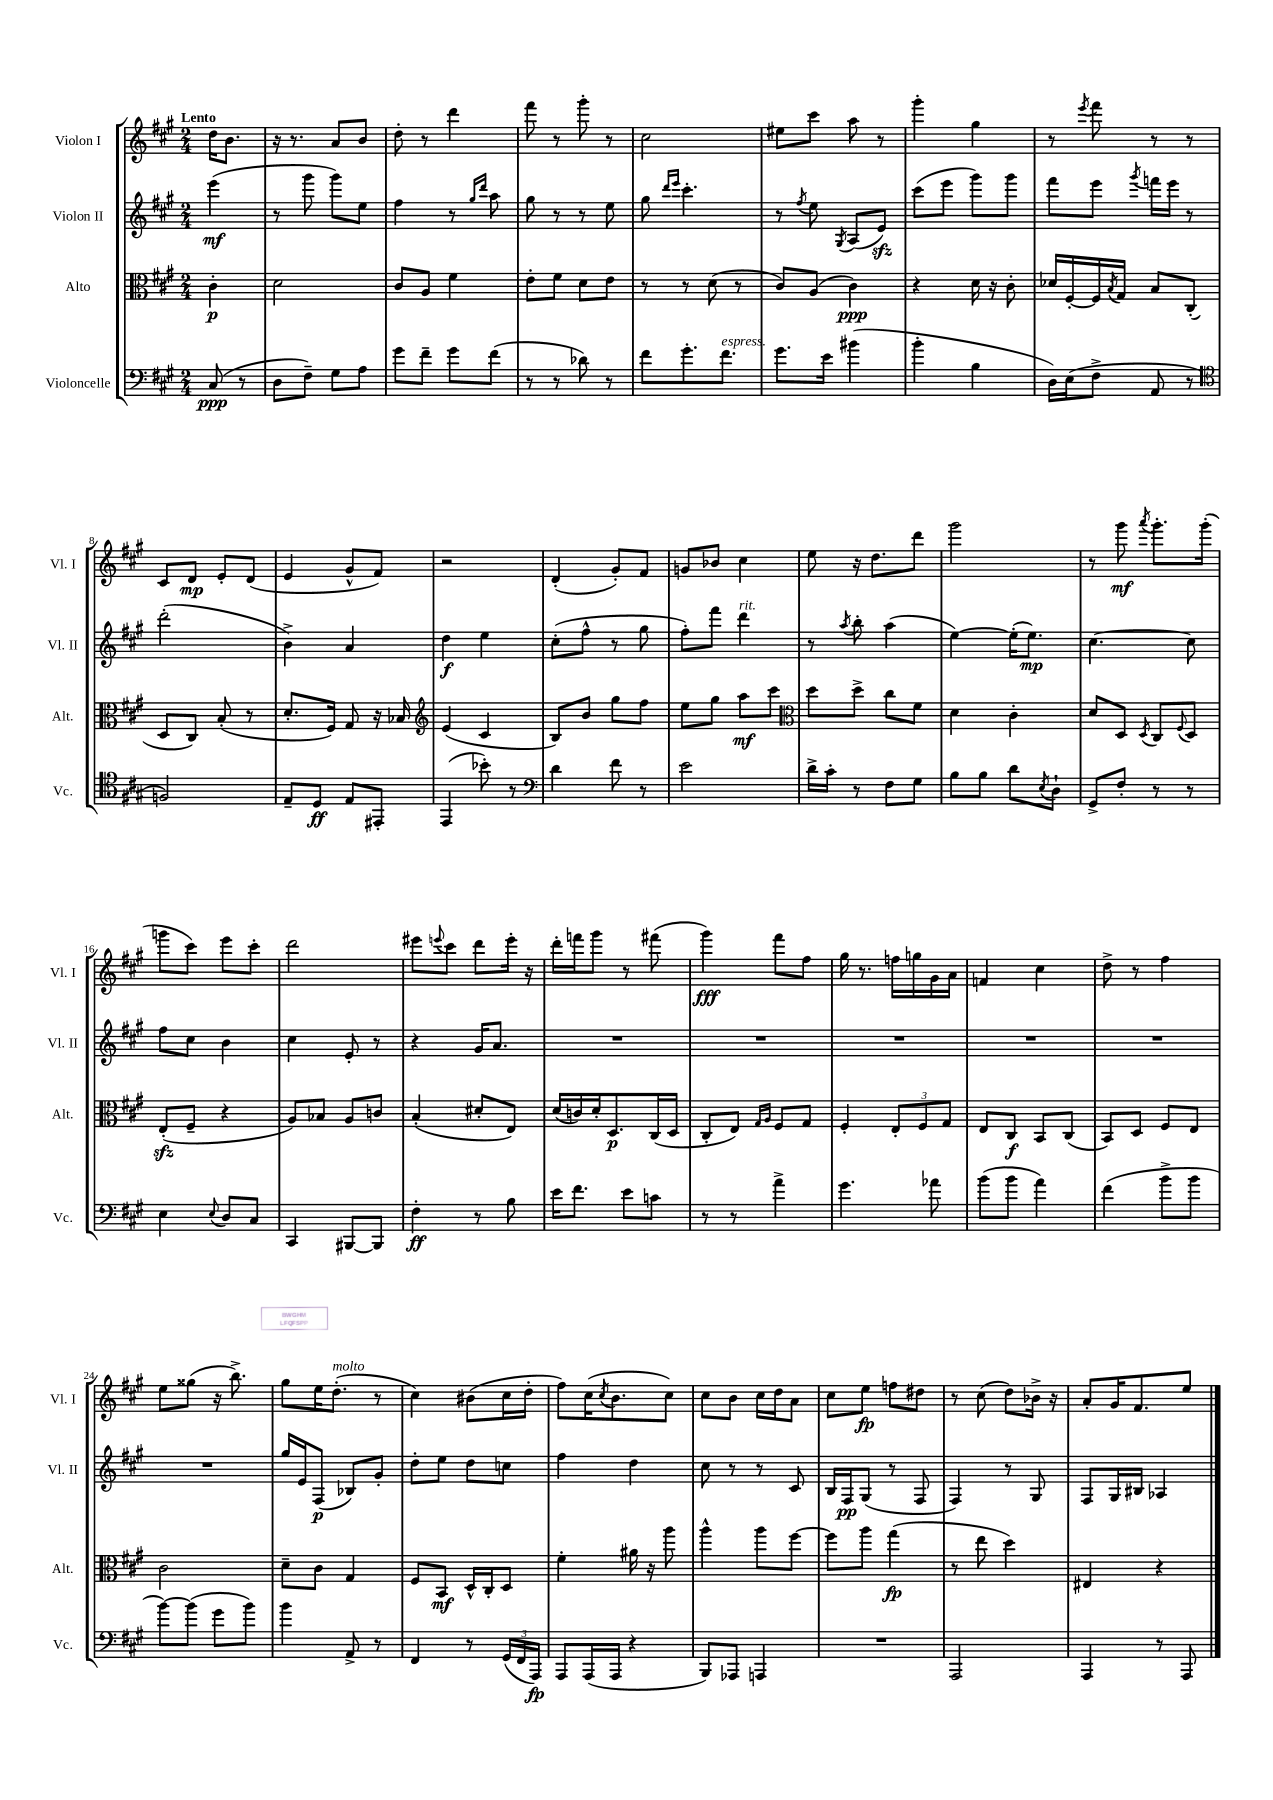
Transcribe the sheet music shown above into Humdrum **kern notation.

**kern	**kern	**kern	**kern
*staff4	*staff3	*staff2	*staff1
*clefF4	*clefC3	*clefG2	*clefG2
*k[f#c#g#]	*k[f#c#g#]	*k[f#c#g#]	*k[f#c#g#]
*M2/4	*M2/4	*M2/4	*M2/4
(8C#	4c#'	(4eee	16dd
.	.	.	8.b
8r	.	.	.
=	=	=	=
8D	2d	8r	16r
.	.	.	8.r
8F#~)	.	8ggg#	.
8G#	.	8ggg#)	8a
8A	.	8ee	8b
=	=	=	=
8g#	8c#	4ff#	8dd'
8f#~	8A	.	8r
8g#	4f#	8r	4ddd
.	.	16qqgg#	.
.	.	16qqddd	.
(8f#	.	8aa	.
=	=	=	=
8r	8e'	8gg#	8fff#
8r	8f#	8r	8r
8d-)	8d	8r	8ggg#'
8r	8e	8ee	8r
=	=	=	=
8f#	8r	8gg#	2cc#
.	.	16qqddd	.
.	.	16qqeee	.
8.g#'	8r	4.ccc#'	.
.	(8d	.	.
8.f#	.	.	.
.	8r	.	.
=	=	=	=
8.g#	8c#)	8r	8ee#
.	.	8qff#	.
.	(8A	8ee	8ccc#
16e	.	.	.
.	.	8qG#	.
(4b#	4c#)	(8A	8aa
.	.	8e)	8r
=	=	=	=
4b'	4r	(8ccc#	4ggg#'
.	.	8eee	.
4B	16d	8ggg#)	4gg#
.	16r	.	.
.	8c#'	8ggg#	.
=	=	=	=
16D)	16d-	8fff#	8r
(16E	[16F#'	.	.
.	.	.	8qeee
8F#^	16F#]	8eee	8fff#
.	8qB	.	.
.	16G#	.	.
.	.	8qggg#	.
8AA	8B	16fff	8r
.	.	16eee	.
8r	(8C#'	8r	8r
=	=	=	=
*clefC4	*	*	*
2F)	8D	(2ddd'	8c#
.	8C#)	.	8d
.	(8B'	.	8e'
.	8r	.	(8d
=	=	=	=
8E~	8.d'	4b^)	4e
8D	.	.	.
.	16F#)	.	.
8E	8G#	4a	8g#^^
8EE#'	16r	.	8f#)
.	16B-	.	.
=	=	=	=
*	*clefG2	*	*
(4EE	(4e	4dd	2r
8b-')	4c#	4ee	.
8r	.	.	.
=	=	=	=
*clefF4	*	*	*
4d	8B)	(8cc#'	(4d'
.	8b	8ff#^^	.
8f#	8gg#	8r	8g#')
8r	8ff#	8gg#	8f#
=	=	=	=
2e	8ee	8ff#')	8g
.	8gg#	8fff#	8b-
.	8aa	4ddd	4cc#
.	8ccc#	.	.
=	=	=	=
*	*clefC3	*	*
16d^	8dd	8r	8ee
16c#'	.	.	.
.	.	8qaa	.
8r	8dd^	8bb'	16r
.	.	.	8.dd
8F#	8cc#	(4aa	.
8G#	8f#	.	8ddd
=	=	=	=
8B	4d	[4ee)	2ggg#
8B	.	.	.
8d	4c#'	(16ee']	.
.	.	8.ee)	.
8qE	.	.	.
8D`	.	.	.
=	=	=	=
8GG#^	8d	[4.cc#	8r
8F#'	8D	.	8ggg#
.	8qD	.	8qaaa
8r	8C#	.	8.ggg#'
.	8qqF#	.	.
8r	8D	8cc#]	.
.	.	.	(16ggg#'
=	=	=	=
4E	(8E'	8ff#	8ggg
.	8F#~	8cc#	8ccc#)
8qqE	.	.	.
8D	4r	4b	8eee
8C#	.	.	8ccc#'
=	=	=	=
4CC#	8A)	4cc#	2ddd
.	8B-	.	.
[8BBB#	8A	8e'	.
8BBB#]	8c	8r	.
=	=	=	=
4F#'	(4B'	4r	8eee#
.	.	.	8qqeee
.	.	.	8ccc#
8r	8d#'	16g#	8ddd
.	.	8.a	.
8B	8E)	.	16eee'
.	.	.	16r
=	=	=	=
16e	(16d	2r	16ddd'
8.f#	16c)	.	16fff
.	16d'	.	8ggg#
.	8.D	.	.
8e	.	.	8r
8c	(16C#	.	(8fff#
.	16D	.	.
=	=	=	=
8r	8C#'	2r	4ggg#)
8r	8E)	.	.
.	16qqG#	.	.
.	16qqA	.	.
4a^	8F#	.	8fff#
.	8G#	.	8ff#
=	=	=	=
4.g#	4F#'	2r	16gg#
.	.	.	8.r
.	12E'	.	16ff
.	.	.	16gg
.	12F#	.	.
8a-	.	.	16g#
.	12G#	.	.
.	.	.	16a
=	=	=	=
(8b	8E	2r	4f
8b	8C#	.	.
4a)	8BB	.	4cc#
.	(8C#	.	.
=	=	=	=
(4f#	8BB)	2r	8dd^
.	8D	.	8r
8b^	8F#	.	4ff#
8b	8E	.	.
=	=	=	=
[8b)	2c#	2r	8ee
(8b]	.	.	(8gg##
8g#	.	.	16r
.	.	.	8.bb^)
8b)	.	.	.
=	=	=	=
4b	8d~	16gg#	8gg#
.	.	16e	.
.	8c#	(8F#	16ee
.	.	.	(8.dd'
8AA^	4G#	8B-)	.
8r	.	8g#'	8r
=	=	=	=
4FF#	8F#	8dd'	4cc#)
.	8BB	8ee	.
8r	16D^^	8dd	(8b#
.	16C#'	.	.
(24GG#	8D	8cc	16cc#
24FF#	.	.	.
.	.	.	16dd'
24AAA)	.	.	.
=	=	=	=
8AAA	4f#'	4ff#	8ff#)
(16AAA	.	.	(16cc#
.	.	.	8qcc#
16AAA	.	.	8.b
4r	16a#	4dd	.
.	16r	.	.
.	8aa	.	8cc#)
=	=	=	=
8BBB)	4aa^^	8cc#	8cc#
8AAA-	.	8r	8b
4AAA	8aa	8r	16cc#
.	.	.	16dd
.	[8ff#	8c#	8a
=	=	=	=
2r	8ff#]	16B	8cc#
.	.	16F#	.
.	8aa	(8G#	8ee
.	(4gg#	8r	8ff
.	.	8F#	8dd#
=	=	=	=
2AAA	8r	4F#)	8r
.	8ee	.	(8cc#
.	4dd)	8r	8dd)
.	.	8G#	16b-^
.	.	.	16r
=	=	=	=
4AAA	4E#	8F#	8a'
.	.	16G#	16g#
.	.	16B#	8.f#
8r	4r	4A-	.
8AAA	.	.	8ee
==	==	==	==
*-	*-	*-	*-
